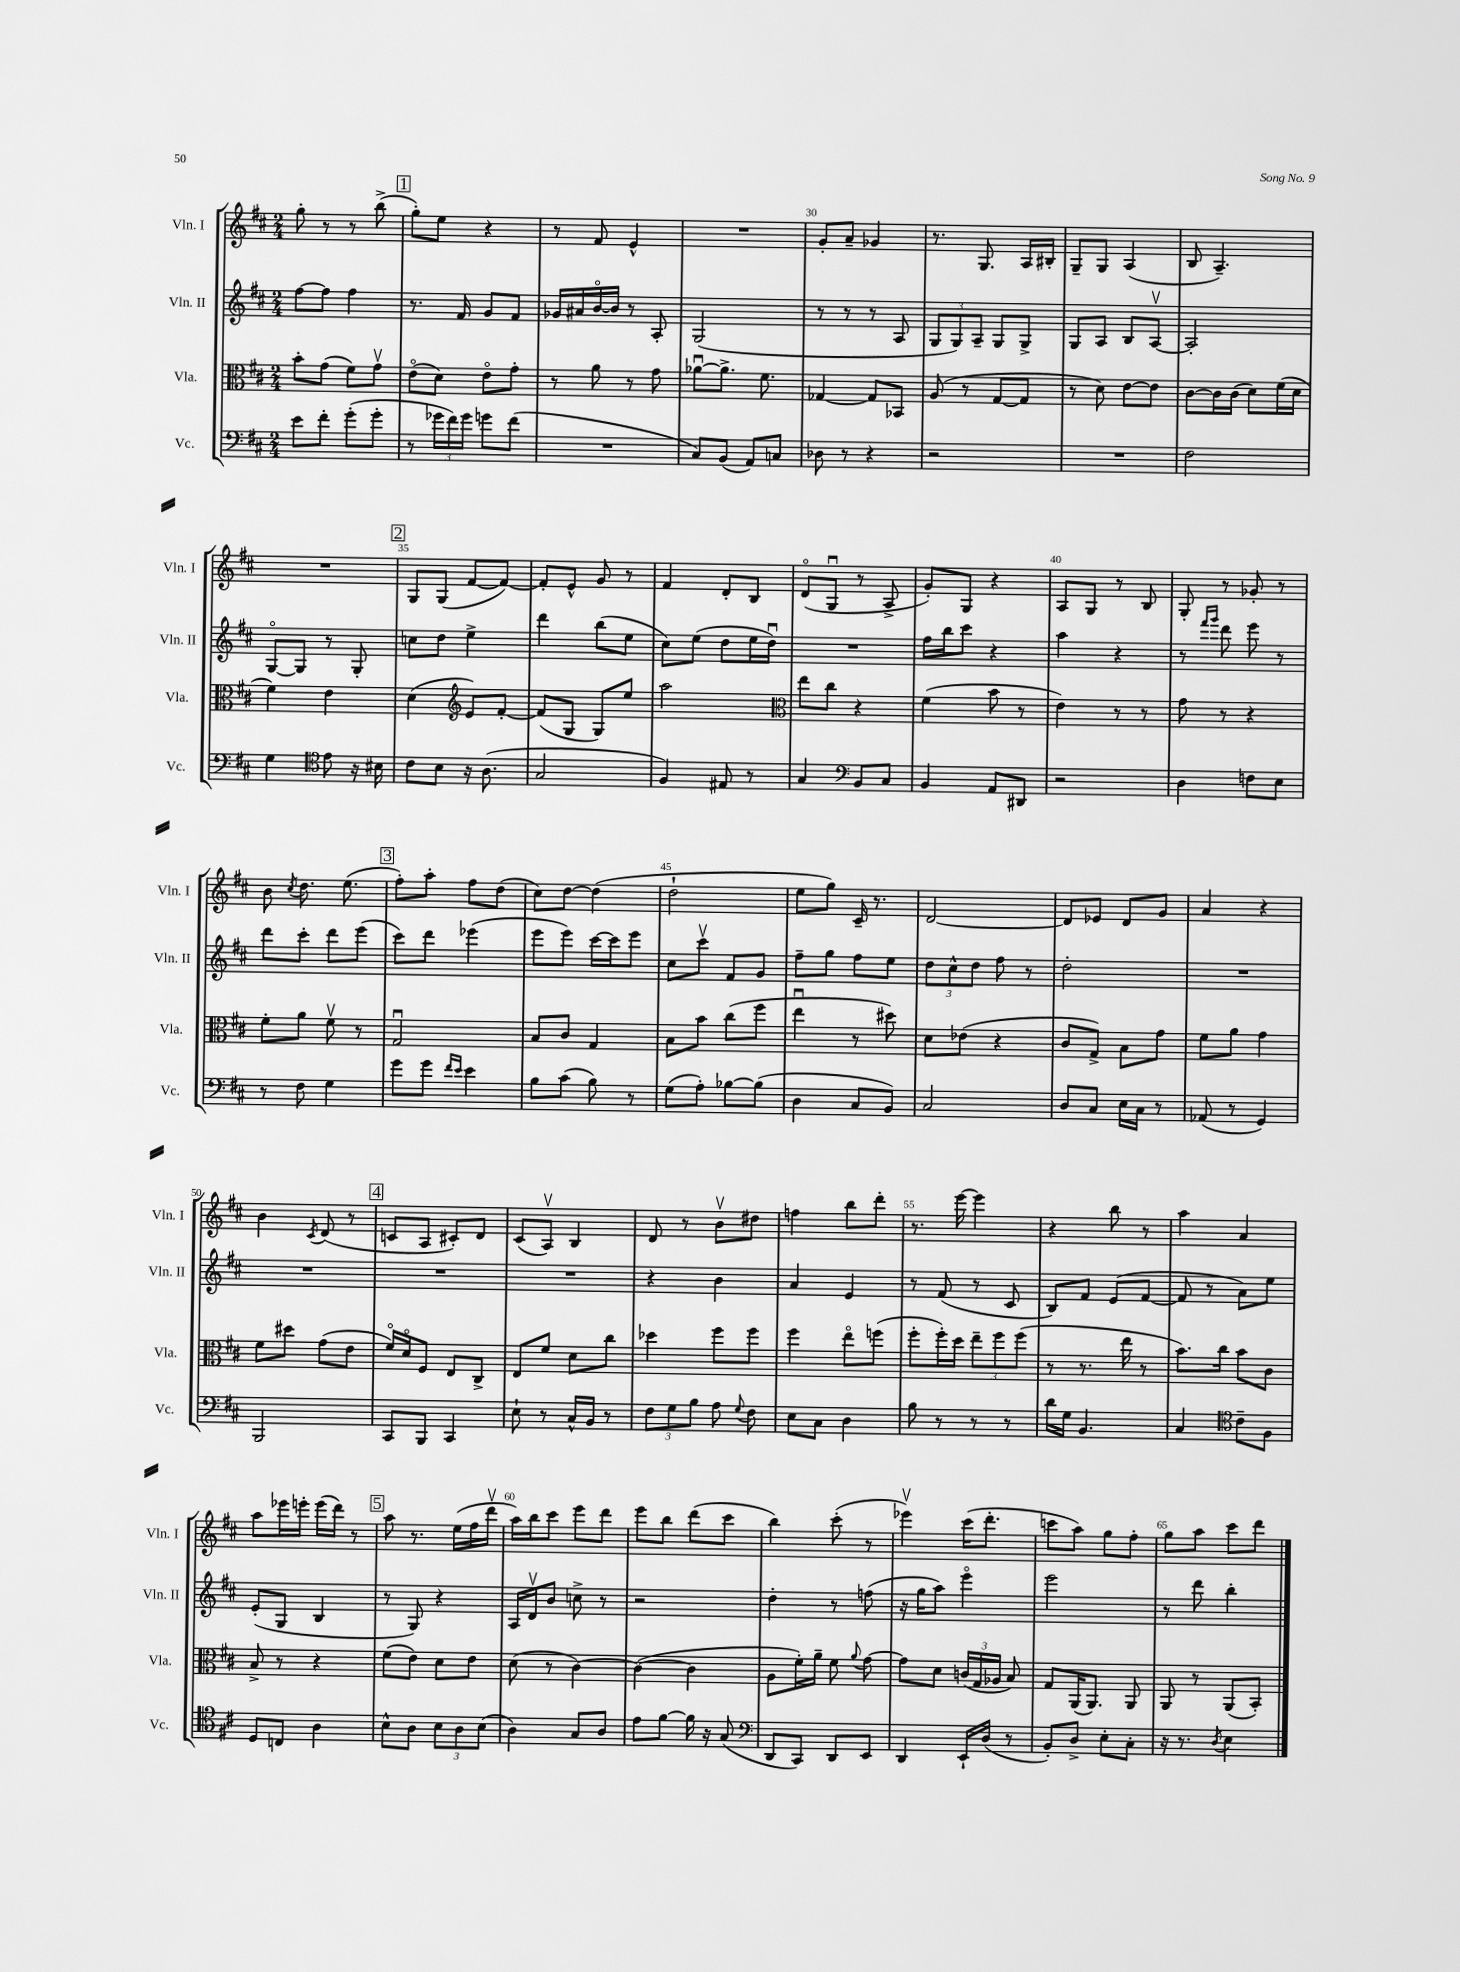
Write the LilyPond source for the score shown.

<<
\new StaffGroup <<
\new Staff = "s0" \with { instrumentName = "Vln. I" shortInstrumentName = "Vln. I" } {
    \clef treble \key d \major \numericTimeSignature \time 2/4
    \autoBeamOff g''8-. r8 r8 b''8->( |
    \mark \markup { \box "1" } g''8[-.) e''8] r4 |
    r8 fis'8 e'4-^ |
    R2 |
    g'8[-. a'8]-- ges'4 |
    r8. g8. a16[ bis16]-. |
    g8[-- g8] a4( |
    b8 a4.--) |
    R2 |
    \mark \markup { \box "2" } g8[ g8]( fis'8[~ fis'8]~) |
    fis'8[-. e'8]-^ g'8 r8 |
    fis'4 d'8[-. b8] |
    d'8[\flageolet( g8]\downbow r8 a8-> |
    g'8[-.) g8] r4 |
    a8[ g8] r8 b8 |
    g8-. r8 ges'8-. r8 |
    b'8 \acciaccatura { cis''8 } d''8. e''8.( |
    \mark \markup { \box "3" } fis''8[-.) a''8]-. fis''8[ d''8]( |
    cis''8[) d''8]~ d''4( |
    d''2-! |
    e''8[ g''8]) cis'16-- r8. |
    d'2~ |
    d'8[ ees'8] d'8[ g'8] |
    a'4 r4 |
    b'4 \acciaccatura { cis'8 } d'8( r8 |
    \mark \markup { \box "4" } c'8[ a8] cis'8[-.) d'8] |
    cis'8[( a8]\upbow) b4 |
    d'8 r8 b'8[\upbow dis''8] |
    f''4 b''8[ d'''8]-. |
    r8. e'''16~ e'''4 |
    r4 b''8 r8 |
    a''4 a'4 |
    a''8[ ees'''16 e'''16]-. e'''16[( d'''16]) r8 |
    \mark \markup { \box "5" } a''8 r8. e''16[( fis''16 d'''16]\upbow |
    a''16[) b''16 cis'''8] e'''8[ d'''8] |
    e'''8[ b''8] d'''8[( cis'''8] |
    b''4) cis'''8-.( r8 |
    ees'''4\upbow) cis'''16[( d'''8.]-. |
    c'''8[ a''8]) g''8[ fis''8]-. |
    g''8[ a''8] cis'''8[ d'''8] \bar "|." |
}
\new Staff = "s1" \with { instrumentName = "Vln. II" shortInstrumentName = "Vln. II" } {
    \clef treble \key d \major \numericTimeSignature \time 2/4
    \autoBeamOff fis''8[~ fis''8] fis''4 |
    \mark \markup { \box "1" } r8. fis'16 g'8[ fis'8] |
    ges'16[ ais'16 b'16~\flageolet b'16] r8 a8-. |
    g2( |
    r8 r8 r8 a8 |
    \tuplet 3/2 { g8[ g8) a8]-- } g8[ g8]-> |
    g8[ a8] b8[ a8]~\upbow |
    a2-. |
    g8[~\flageolet g8] r8 g8-. |
    \mark \markup { \box "2" } c''8[ d''8] e''4-> |
    d'''4 b''8[( e''8] |
    cis''8[) e''8]( d''8[ e''16 d''16]\downbow) |
    R2 |
    fis''16[ b''16 cis'''8] r4 |
    a''4 r4 |
    r8 \grace { fis'''16[ g'''16] } d'''8 e'''8 r8 |
    d'''8[ cis'''8]-. d'''8[ e'''8]( |
    \mark \markup { \box "3" } cis'''8[) d'''8] ees'''4( |
    e'''8[ e'''8]) cis'''16[~ cis'''16 e'''8] |
    cis''8[ cis'''8]\upbow fis'8[ g'8] |
    fis''8[-- g''8] fis''8[ e''8] |
    \tuplet 3/2 { d''8[ cis''8-^ d''8] } fis''8 r8 |
    d''2-. |
    R2 |
    R2 |
    \mark \markup { \box "4" } R2 |
    R2 |
    r4 b'4 |
    a'4 e'4 |
    r8 fis'8( r8 cis'8 |
    b8[) fis'8] e'8[( fis'8]~ |
    fis'8 r8 a'8[) e''8] |
    e'8[-.( g8] b4 |
    \mark \markup { \box "5" } r8 g8) r4 |
    a16[ d'16\upbow b'8] c''8-> r8 |
    r2 |
    d''4-. r8 f''8( |
    r16 g''16[ a''8]) e'''4\flageolet |
    e'''2 |
    r8 d'''8 b''4-. \bar "|." |
}
\new Staff = "s2" \with { instrumentName = "Vla." shortInstrumentName = "Vla." } {
    \clef alto \key d \major \numericTimeSignature \time 2/4
    \autoBeamOff b'8[-. g'8]( fis'8[) g'8]\upbow |
    \mark \markup { \box "1" } e'8[\flageolet( d'8]) e'8[\flageolet g'8]-. |
    r8 a'8 r8 g'8 |
    aes'8[~\downbow aes'8.]-> fis'8. |
    ges4~ ges8[ bes,8] |
    a8( r8 g8[~ g8] |
    r8 d'8) e'8[~ e'8] |
    cis'8[~ cis'16 cis'16]( d'8[) fis'16( d'16] |
    fis'4) e'4 |
    \mark \markup { \box "2" } d'4( \clef treble e'8[) fis'8]~-. |
    fis'8[( g8] g8[) e''8] |
    a''2 |
    \clef alto e''8[ cis''8] r4 |
    fis'4( b'8 r8 |
    e'4) r8 r8 |
    g'8 r8 r4 |
    fis'8[-. a'8] fis'8\upbow r8 |
    \mark \markup { \box "3" } g2\downbow |
    b8[ cis'8] g4 |
    b8[ b'8] cis''8[( fis''8] |
    e''4\downbow r8 dis''8) |
    d'8[ ees'8]( r4 |
    cis'8[ g8]->) b8[ g'8] |
    fis'8[ a'8] g'4 |
    fis'8[ dis''8] g'8[( e'8] |
    \mark \markup { \box "4" } fis'16[\flageolet) d'16\flageolet fis8] e8[ cis8]-> |
    e8[ fis'8] d'8[ cis''8] |
    des''4 fis''8[ fis''8] |
    fis''4 e''8[\flageolet f''8]( |
    fis''8[-. fis''16-.) d''16] \tuplet 3/2 { e''8[-- fis''8 fis''8]( } |
    r8 r8. e''16 r8 |
    b'8.[) cis''16] b'8[ cis'8] |
    b8-> r8 r4 |
    \mark \markup { \box "5" } fis'8[( e'8]) d'8[ e'8] |
    d'8( r8 cis'4~) |
    cis'4~( cis'4 |
    a8[ fis'16-.) a'16]-- fis'8 \appoggiatura { a'8 } g'8~ |
    g'8[ d'8] \tuplet 3/2 { c'16[( g16 aes16] } b8) |
    g8[ a,16( a,8.]) a,8 |
    a,8 r8 a,8[( b,8]-.) \bar "|." |
}
\new Staff = "s3" \with { instrumentName = "Vc." shortInstrumentName = "Vc." } {
    \clef bass \key d \major \numericTimeSignature \time 2/4
    \autoBeamOff e'8[ fis'8]-. g'8[-.( g'8]-. |
    \mark \markup { \box "1" } r8 \tuplet 3/2 { ges'16[ fis'16) ges'16] } g'8[ fis'8]( |
    R2 |
    cis8[) b,8]( a,8[) c8] |
    des8 r8 r4 |
    r2 |
    R2 |
    fis2 |
    g4 \clef tenor e'8 r16 bis16 |
    \mark \markup { \box "2" } cis'8[ b8] r16 a8.( |
    g2 |
    fis4) eis8 r8 |
    g4 \clef bass b,8[ cis8] |
    b,4 a,8[ dis,8] |
    r2 |
    d4 f8[ e8] |
    r8 fis8 g4 |
    \mark \markup { \box "3" } g'8[ g'8] \grace { fis'16[ e'16] } e'4 |
    b8[ cis'8]( b8) r8 |
    g8[( a8]-.) bes8[~ bes8]( |
    d4 cis8[ b,8]) |
    cis2 |
    d8[ cis8] e16[ cis16] r8 |
    aes,8( r8 g,4) |
    b,,2 |
    \mark \markup { \box "4" } cis,8[ b,,8] cis,4 |
    e8-! r8 cis16[-^ b,16] r8 |
    \tuplet 3/2 { fis8[ g8 b8] } a8 \appoggiatura { g8 } fis8 |
    e8[ cis8] d4 |
    b8 r8 r8 r8 |
    d'16[ g16] b,4. |
    cis4 \clef tenor cis'8[-- fis8] |
    d8[ c8] a4 |
    \mark \markup { \box "5" } b8[-^ a8] \tuplet 3/2 { b8[ a8 b8]( } |
    a4) g8[ a8] |
    e'8[ fis'8]~ fis'16 r16 g8( |
    \clef bass d,8[ cis,8]) d,8[ e,8] |
    d,4 e,16[-! d16]( r8 |
    b,8[-.) d8]-> e8[-. cis8]-. |
    r16 r8. \acciaccatura { d8 } e4 \bar "|." |
}
>>
>>
\layout { \context { \Score currentBarNumber = #26 \override BarNumber.break-visibility = ##(#f #t #t) barNumberVisibility = #(every-nth-bar-number-visible 5) } }
